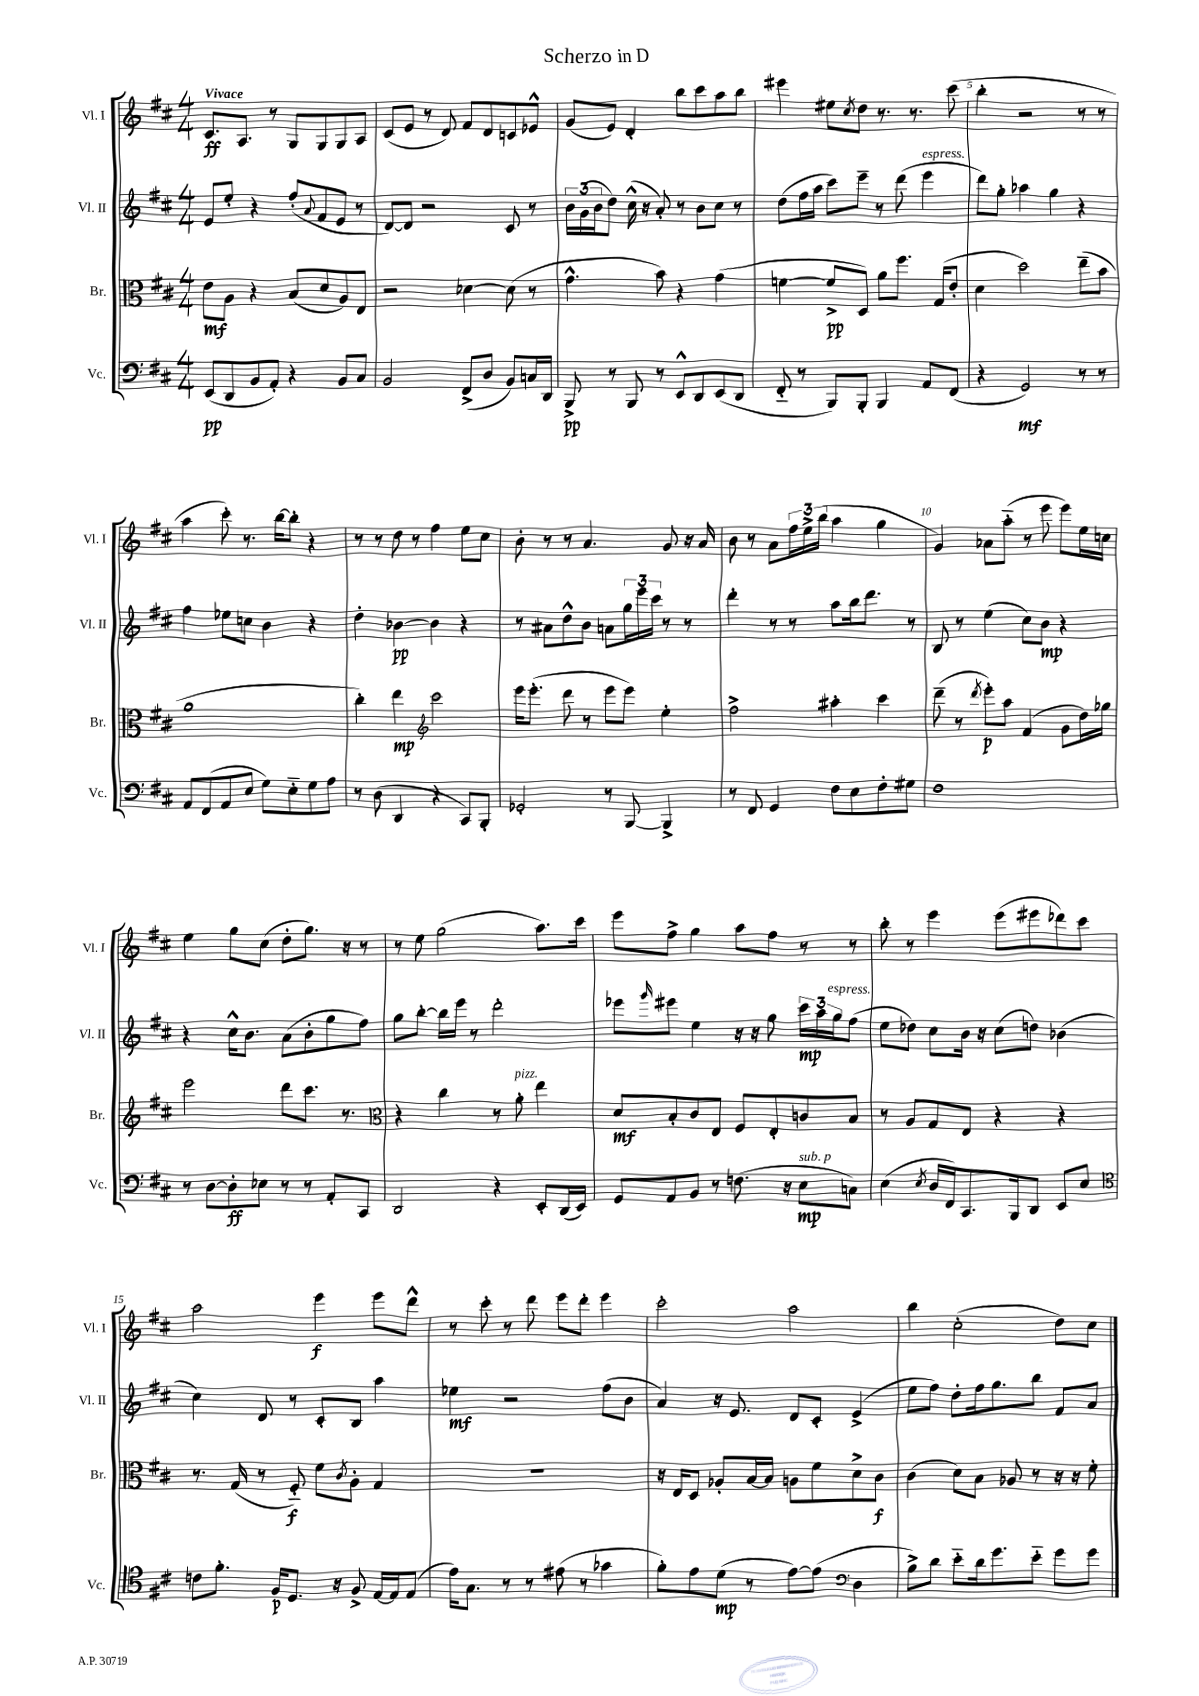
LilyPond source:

\header { title = "Scherzo in D" }
<<
\new StaffGroup <<
\new Staff = "s0" \with { instrumentName = "Vl. I" shortInstrumentName = "Vl. I" } {
    \clef treble \key d \major \numericTimeSignature \time 4/4 \tempo "Vivace"
    cis'8.\ff a8. r8 g8 g8 g8 a8 |
    cis'8( e'8 r8 d'8) fis'8 d'8 c'8 ees'8-^ |
    g'8( e'8) d'4-. b''8 cis'''8 a''8 b''8 |
    eis'''4 eis''8 \acciaccatura { cis''8 } d''8 r8. r8. cis'''8( |
    b''4-. r2 r8 r8 |
    a''4 cis'''8-.) r8. b''16~ b''8-. r4 |
    r8 r8 d''8 r8 fis''4 e''8 cis''8 |
    b'8-. r8 r8 a'4. g'8 r16 a'16 |
    b'8 r8 a'8 \tuplet 3/2 { fis''16 e''16-> b''16( } a''4 g''4 |
    g'4) aes'8 a''8-_( r8 e'''8 e'''8) e''16 c''16 |
    e''4 g''8 cis''8( d''8-. g''8.) r16 r8 |
    r8 e''8 g''2( a''8.) cis'''16 |
    e'''8 fis''8-> g''4 a''8 fis''8 r8 r8 |
    b''8-. r8 e'''4 e'''8( eis'''8 des'''8) cis'''8 |
    a''2 e'''4\f e'''8 d'''8-^ |
    r8 cis'''8-. r8 d'''8 e'''8 d'''8-. e'''4 |
    cis'''2-. a''2 |
    b''4 cis''2-.( d''8) cis''8 \bar "|." |
}
\new Staff = "s1" \with { instrumentName = "Vl. II" shortInstrumentName = "Vl. II" } {
    \clef treble \key d \major \numericTimeSignature \time 4/4
    e'8 e''8-. r4 fis''8-.( \appoggiatura { a'8 } fis'8 e'8 r8 |
    d'8~) d'8 r2 cis'8 r8 |
    \tuplet 3/2 { b'16 g'16( b'16 } d''8) cis''16-^( r16 a'8-.) r8 b'8 cis''8 r8 |
    d''8( fis''16 a''16 cis'''8) e'''8-- r8 d'''8( e'''4^\markup { \italic "espress." } |
    d'''8) g''8-. aes''4 g''4 r4 |
    fis''4 ees''8 c''8 b'4 r4 |
    d''4-. bes'4~\pp bes'4 r4 |
    r8 ais'8 d''8-^ b'8 a'8 \tuplet 3/2 { g''16 e'''16 cis'''16 } r8 r8 |
    d'''4-. r8 r8 a''8 b''16 d'''8. r8 |
    b8 r8 e''4( cis''8) b'8\mp r4 |
    r4 cis''16-^ b'8. a'8( b'8-. g''8 fis''8) |
    g''8 b''8~-. b''16 e'''16 r8 d'''2-. |
    ees'''8 \grace { g'''16 } eis'''8 e''4 r16 r16 g''8 \tuplet 3/2 { cis'''16\mp a''16 g''16^\markup { \italic "espress." } } fis''8( |
    e''8 des''8) cis''8 b'16 r16 cis''8( d''8) bes'4( |
    cis''4) d'8 r8 cis'8-. b8 a''4 |
    ees''4\mf r2 fis''8( b'8 |
    a'4) r16 e'8. d'8 cis'8-. e'4->( |
    e''8 fis''8) d''8-. fis''16 g''8. b''8 fis'8 a'8 \bar "|." |
}
\new Staff = "s2" \with { instrumentName = "Br." shortInstrumentName = "Br." } {
    \clef alto \key d \major \numericTimeSignature \time 4/4
    e'8\mf a8 r4 b8( d'8 a8) e8 |
    r2 des'4~ des'8( r8 |
    g'4.-^ b'8) r4 g'4( |
    f'4~ f'8->\pp d8) a'8 fis''8. g16( e'8-. |
    d'4 d''2) e''8--( b'8 |
    a'1 |
    cis''4-.) e''4\mp \clef treble cis'''2 |
    e'''16 e'''8.-.( d'''8 r8 e'''8 e'''8) e''4-. |
    fis''2-> ais''4-. cis'''4 |
    d'''8--( r8 \acciaccatura { d'''8 } e'''8-.\p) a''8 fis'4( g'8 d''16) ges''16 |
    e'''2 d'''8 cis'''8. r8. |
    \clef alto r4 cis''4 r8 a'8-.^\markup { \italic "pizz." } e''4 |
    d'8\mf b8-. cis'8 e8 fis8 e8-. c'8 b8 |
    r8 a8 g8 e8 r4 r4 |
    r8. g16( r8 fis8-_\f) fis'8 \acciaccatura { cis'8 } a8-. g4 |
    r1 |
    r16 e16 d8 aes8-. b16~ b16 a8 fis'8 d'8-> cis'8\f |
    cis'4( d'8) b8 aes8 r8 r16 r16 fis'8-. \bar "|." |
}
\new Staff = "s3" \with { instrumentName = "Vc." shortInstrumentName = "Vc." } {
    \clef bass \key d \major \numericTimeSignature \time 4/4
    e,8\pp( d,8 b,8 a,8-.) r4 b,8 cis8 |
    b,2 fis,8->( d8 b,8) c16 d,16 |
    b,,8->\pp r8 b,,8 r8 e,8-^ d,8 e,8( d,8 |
    fis,8-_ r8 b,,8) b,,8-. b,,4 a,8 fis,8( |
    r4 g,2\mf) r8 r8 |
    a,8 fis,8( a,8 e8 g8) e8-_ g8 a8 |
    r8 d8( d,4 r4 cis,8) b,,8-. |
    ges,2-. r8 b,,8~ b,,4-> |
    r8 fis,8 g,4 fis8 e8 fis8-. gis8 |
    fis1 |
    r8 d8~ d8-.\ff ees8 r8 r8 a,8-. cis,8 |
    d,2 r4 e,8-. d,16( e,16) |
    g,8 a,8 b,8 r8 f8.( r16 e8\mp^\markup { \italic "sub. p" } c8) |
    e4( \acciaccatura { e8 } d16 fis,16) cis,8. b,,16 d,8 e,8 e8 |
    \clef tenor c'8 fis'8.-. fis16\p d8. r16 fis8-> e16~ e16 e8( |
    e'16) g8. r8 r8 eis'8( r8 ges'4 |
    fis'8-.) e'8 d'8\mp( r8 e'8~) e'8( \clef bass d4 |
    b8->) d'8 e'8-_ d'16 g'8. e'8-_ g'8 g'8 \bar "|." |
}
>>
>>
\layout { \context { \Score \override BarNumber.break-visibility = ##(#f #t #t) barNumberVisibility = #(every-nth-bar-number-visible 5) } }
